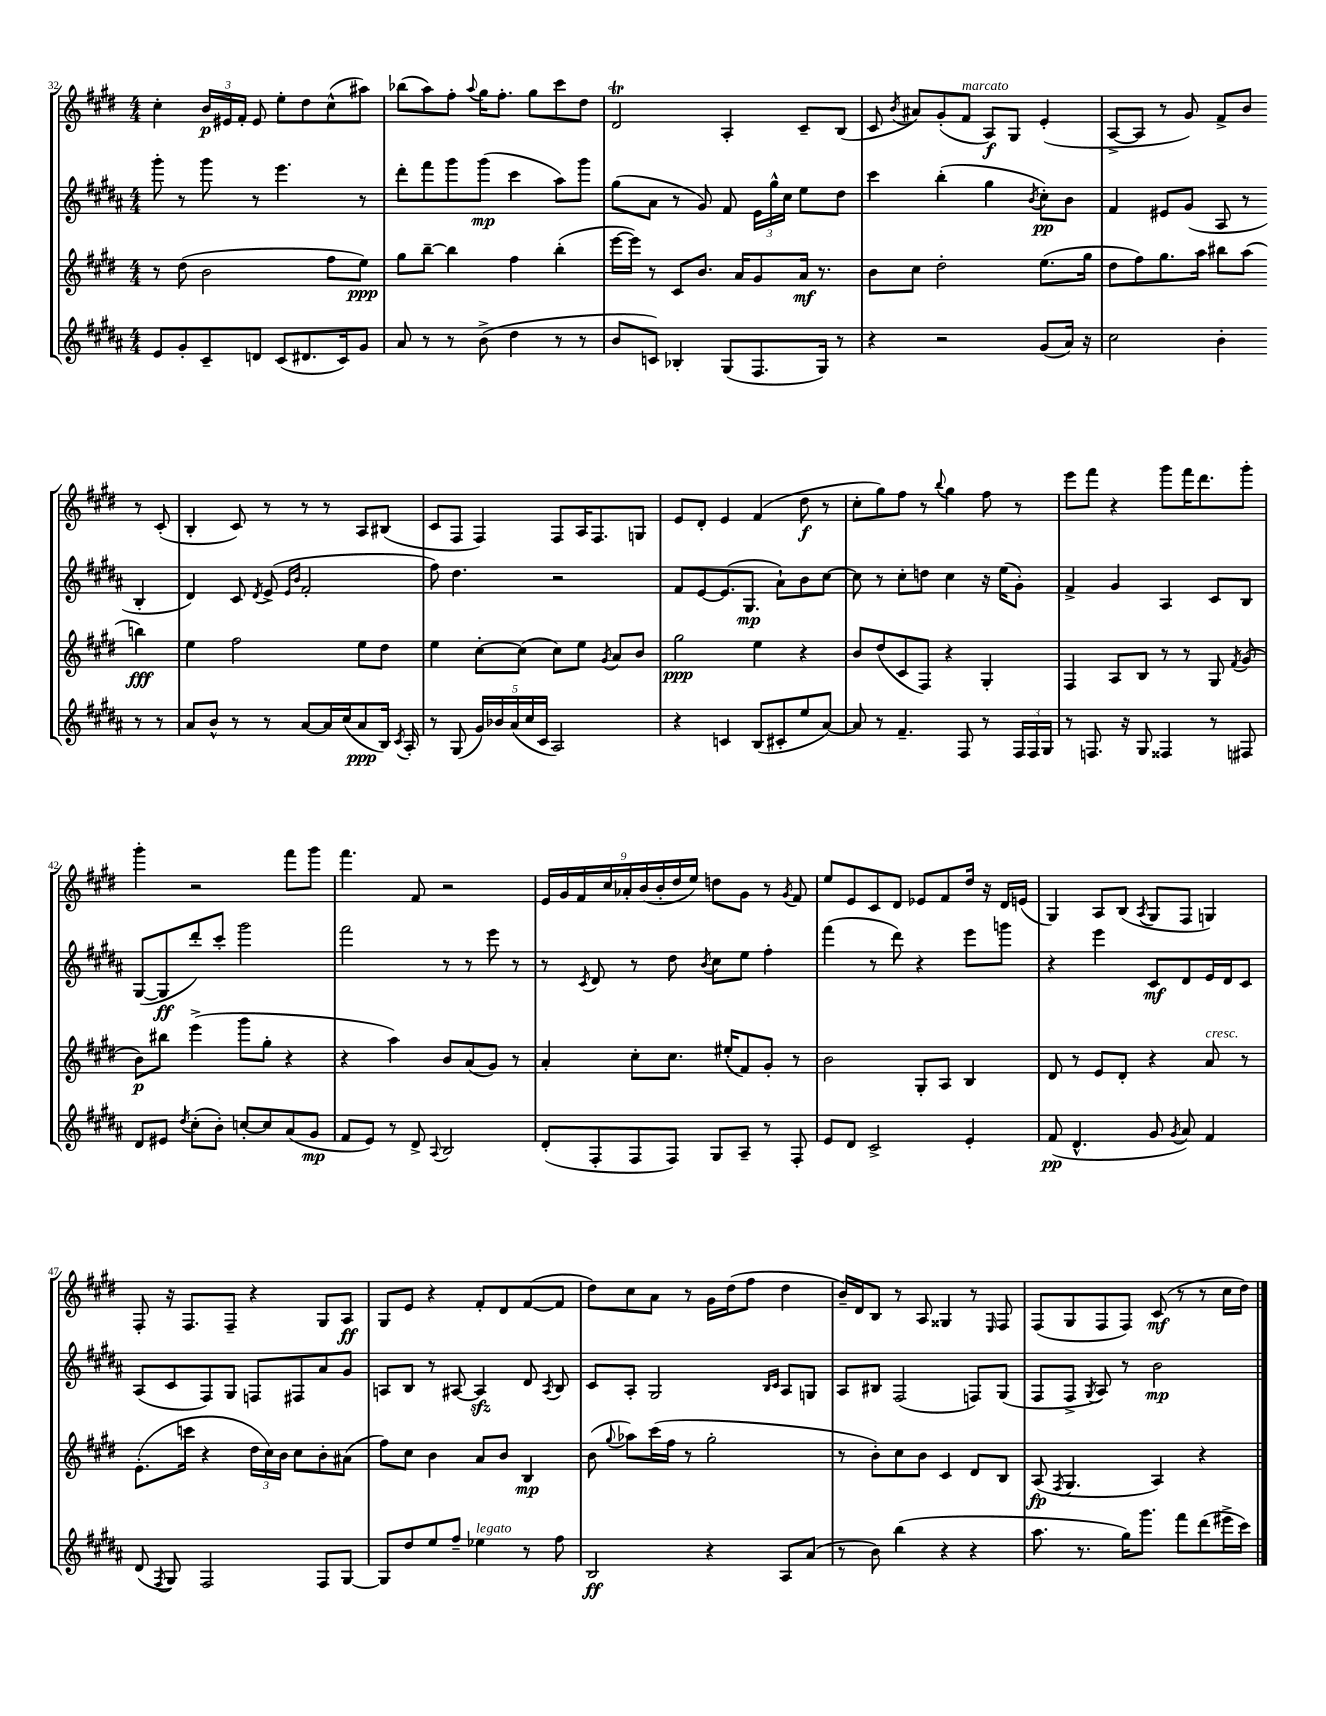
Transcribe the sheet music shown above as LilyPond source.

<<
\new StaffGroup <<
\new Staff = "s0" {
    \clef treble \key e \major \numericTimeSignature \time 4/4
    \autoBeamOff cis''4-. \tuplet 3/2 { b'16[\p eis'16 fis'16]-. } eis'8 e''8[-. dis''8 cis''8-^( ais''8]) |
    bes''8[( a''8) fis''8]-. \appoggiatura { a''8 } gis''16[ fis''8.]-. gis''8[ cis'''8 dis''8] |
    dis'2\trill a4-. cis'8[-- b8]( |
    cis'8 \acciaccatura { b'8 } ais'8[) gis'8-.( fis'8]^\markup { \italic "marcato" } a8[\f) gis8] e'4-.( |
    a8[~-> a8] r8 gis'8) fis'8[-> b'8] r8 cis'8-.( |
    b4-. cis'8) r8 r8 r8 a8[ bis8]( |
    cis'8[ fis8] fis4) fis8[ a16 fis8. g8] |
    e'8[ dis'8]-. e'4 fis'4( dis''8\f r8 |
    cis''8[-. gis''8) fis''8] r8 \appoggiatura { b''8 } gis''4 fis''8 r8 |
    e'''8[ fis'''8] r4 gis'''8[ fis'''16 dis'''8. gis'''8]-. |
    gis'''4-. r2 fis'''8[ gis'''8] |
    fis'''4. fis'8 r2 |
    \tuplet 9/8 { e'16[ gis'16 fis'16 cis''16 aes'16-. b'16( b'16-. dis''16 e''16]) } d''8[ gis'8] r8 \acciaccatura { gis'8 } fis'8 |
    e''8[ e'8 cis'8 dis'8] ees'8[ fis'8 dis''16] r16 dis'16[ e'16]( |
    gis4) a8[ b8]( \acciaccatura { a8 } gis8[ fis8] g4) |
    fis8-. r16 fis8.[ fis8]-- r4 gis8[ a8]\ff |
    gis8[ e'8] r4 fis'8[-. dis'8 fis'8~( fis'8] |
    dis''8[) cis''8 a'8] r8 gis'16[ dis''16( fis''8] dis''4 |
    b'16[--) dis'16 b8] r8 a8 gisis4 r8 \grace { e16 } fis8 |
    fis8[( gis8 fis8 fis8]) cis'8\mf( r8 r8 cis''16[ dis''16]) \bar "|." |
}
\new Staff = "s1" {
    \clef treble \key b \major \numericTimeSignature \time 4/4
    \autoBeamOff gis'''8-. r8 gis'''8 r8 e'''4. r8 |
    dis'''8[-. fis'''8 gis'''8 gis'''8]\mp( cis'''4 ais''8[) gis'''8] |
    gis''8[( ais'8] r8 gis'8) fis'8 \tuplet 3/2 { e'16[ gis''16-^ cis''16] } e''8[ dis''8] |
    cis'''4 b''4-.( gis''4 \acciaccatura { b'8 } cis''8[-.\pp) b'8] |
    fis'4 eis'8[ gis'8]( ais8 r8 b4-. |
    dis'4) cis'8 \acciaccatura { dis'8 } e'8->( \grace { e'16[ b'16] } fis'2-. |
    fis''8) dis''4. r2 |
    fis'8[ e'8~ e'8.( gis8.]\mp ais'8[-!) b'8 cis''8]~ |
    cis''8 r8 cis''8[-. d''8] cis''4 r16 e''16[( gis'8]-.) |
    fis'4-> gis'4 ais4 cis'8[ b8] |
    gis8[~( gis8\ff dis'''8-.) cis'''8]-. gis'''2 |
    fis'''2 r8 r8 e'''8 r8 |
    r8 \acciaccatura { cis'8 } dis'8 r8 dis''8 \acciaccatura { b'8 } cis''8[ e''8] fis''4-. |
    fis'''4( r8 dis'''8) r4 e'''8[ g'''8] |
    r4 e'''4 cis'8[\mf dis'8 e'16 dis'16 cis'8] |
    ais8[( cis'8 fis8) gis8] f8[ fis8 ais'8 gis'8] |
    a8[ b8] r8 ais8~ ais4\sfz dis'8 \acciaccatura { ais8 } b8 |
    cis'8[ ais8]-. gis2 \grace { b16[ cis'16] } ais8[ g8] |
    ais8[ bis8] fis2( f8[) gis8]( |
    fis8[ fis8]-> \acciaccatura { gis8 } ais8) r8 b'2\mp \bar "|." |
}
\new Staff = "s2" {
    \clef treble \key e \major \numericTimeSignature \time 4/4
    \autoBeamOff r8 dis''8( b'2 fis''8[ e''8]\ppp) |
    gis''8[ b''8]~-- b''4 fis''4 b''4-.( |
    e'''16[~ e'''16]) r8 cis'8[ b'8.] a'16[ gis'8 a'16]\mf r8. |
    b'8[ cis''8] dis''2-. e''8.[( gis''16] |
    dis''8[ fis''8) gis''8. a''16] bis''8[ a''8]( b''4\fff) |
    e''4 fis''2 e''8[ dis''8] |
    e''4 cis''8[~-. cis''8]( cis''8[) e''8] \acciaccatura { gis'8 } a'8[ b'8] |
    gis''2\ppp e''4 r4 |
    b'8[ dis''8( cis'8 fis8]) r4 gis4-. |
    fis4 a8[ b8] r8 r8 gis8 \acciaccatura { fis'8 } gis'8( |
    b'8[\p) bis''8] e'''4->( gis'''8[ gis''8]-. r4 |
    r4 a''4) b'8[ a'8( gis'8]) r8 |
    a'4-. cis''8[-. cis''8.] eis''16[-.( fis'8) gis'8]-. r8 |
    b'2 gis8[-. a8] b4 |
    dis'8 r8 e'8[ dis'8]-. r4 a'8^\markup { \italic "cresc." } r8 |
    e'8.[-.( c'''16] r4 \tuplet 3/2 { dis''16[ cis''16) b'16] } cis''8[ b'8-. ais'8]( |
    fis''8[) cis''8] b'4 a'8[ b'8] b4\mp |
    b'8( \appoggiatura { gis''8 } aes''8[) cis'''16( fis''16] r8 gis''2-. |
    r8 b'8[-.) cis''8 b'8] cis'4 dis'8[ b8] |
    a8\fp( \acciaccatura { fis8 } gis4. a4) r4 \bar "|." |
}
\new Staff = "s3" {
    \clef treble \key b \major \numericTimeSignature \time 4/4
    \autoBeamOff e'8[ gis'8-. cis'8-- d'8] cis'8[( dis'8. cis'16) gis'8] |
    ais'8 r8 r8 b'8->( dis''4 r8 r8 |
    b'8[ c'8]) bes4-. gis8[( fis8. gis16]) r8 |
    r4 r2 gis'8[( ais'16]) r16 |
    cis''2 b'4-. r8 r8 |
    ais'8[ b'8]-^ r8 r8 ais'8[~ ais'16 cis''16( ais'8\ppp b16]) \acciaccatura { cis'8 } ais16-. |
    r8 gis8( \tuplet 5/4 { gis'16[) bes'16 ais'16( cis''16 cis'16] } ais2) |
    r4 c'4 b8[( cis'8-. e''8 ais'8]~) |
    ais'8 r8 fis'4.-- fis8 r8 \tuplet 3/2 { fis16[ fis16 gis16] } |
    r8 f8. r16 gis8 fisis4 r8 fis8 |
    dis'8[ eis'8] \acciaccatura { dis''8 } cis''8[-.( b'8]-.) c''8[~-. c''8 ais'8( gis'8]\mp |
    fis'8[ e'8]) r8 dis'8-> \appoggiatura { ais8 } b2 |
    dis'8[-.( fis8-. fis8 fis8]) gis8[ ais8]-- r8 fis8-. |
    e'8[ dis'8] cis'2-> e'4-. |
    fis'8\pp( dis'4.-^ gis'8 \acciaccatura { gis'8 } ais'8) fis'4 |
    dis'8( \acciaccatura { fis8 } gis8) fis2 fis8[ gis8]~ |
    gis8[ dis''8 e''8 fis''8]-- ees''4^\markup { \italic "legato" } r8 fis''8 |
    b2\ff r4 ais8[ ais'8]( |
    r8 b'8) b''4( r4 r4 |
    ais''8. r8. gis''16[) gis'''8.] fis'''8[ dis'''8( eis'''16-> cis'''16]) \bar "|." |
}
>>
>>
\layout { \context { \Score currentBarNumber = #32 } }
